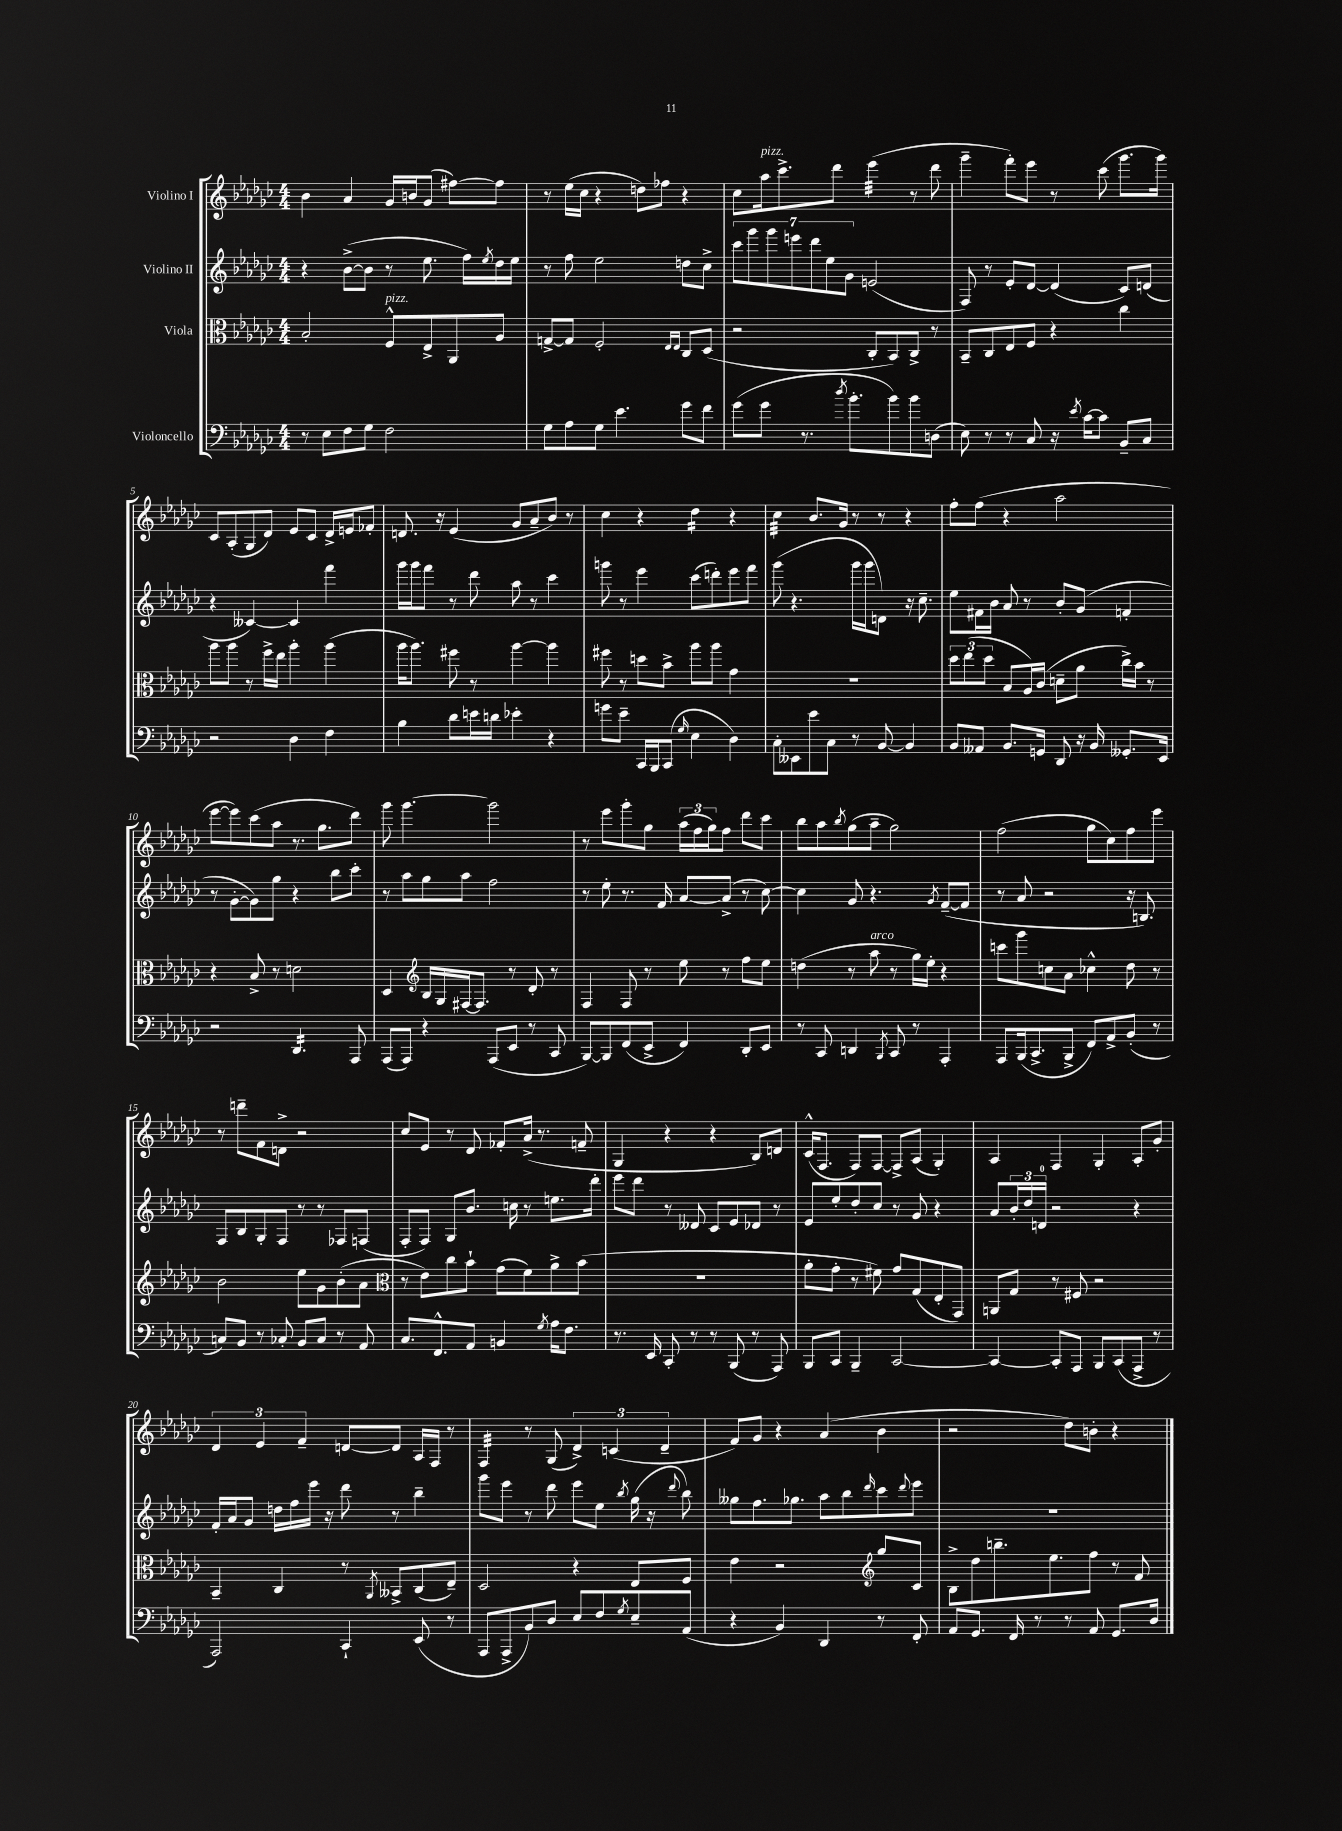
<<
\new StaffGroup <<
\new Staff = "s0" \with { instrumentName = "Violino I" } {
    \clef treble \key ges \major \numericTimeSignature \time 4/4
    bes'4 aes'4 ges'16 b'16 ges'8( fis''8~) fis''8 |
    r8 ees''16( ces''16 r4 d''8) fes''8 r4 |
    ces''8 aes''16^\markup { \italic "pizz." } ces'''8.-> des'''8 ees'''4:32( r8 des'''8 |
    ges'''4-- f'''8-.) ees'''8 r8 ces'''8( ges'''8. ges'''16) |
    ces'8 aes8-.( ges8 des'8) ees'8 ces'8 des'16-> e'16 fes'8-. |
    d'8. r16 ees'4( ges'8 aes'8-- bes'8) r8 |
    ces''4 r4 des''4:16 r4 |
    ces''4:32 bes'8. ges'16 r8 r8 r4 |
    f''8-. f''8( r4 aes''2 |
    ees'''8~ ees'''8) ces'''8( aes''8 r8. ges''8. des'''8) |
    ges'''8 ges'''4.~ ges'''2 |
    r8 ees'''8 ges'''8-. ges''8 \tuplet 3/2 { aes''16( f''16 ges''16) } f''8 des'''8 ces'''8 |
    bes''8 aes''8 \acciaccatura { bes''8 } ges''8( aes''8-- ges''2) |
    f''2( ges''8 ces''8) f''8 ees'''8 |
    r8 d'''8-- f'8 d'8-> r2 |
    ces''8 ees'8 r8 des'8 fes'8-. aes'16->( r8. f'8-- |
    ges4 r4 r4 bes8) d'8 |
    ces'16-^( f8. f8) f8~ f8-> aes8( ges4-.) |
    aes4 f4 ges4-. aes8-. ges'8-. |
    \tuplet 3/2 { des'4 ees'4 f'4-- } d'8~ d'8 aes16 f16 r8 |
    f4:32 r8 ges8( \tuplet 3/2 { des'4->) c'4( des'4-- } |
    f'8) ges'8 r4 aes'4( bes'4 |
    r2 des''8) b'8-. r4 \bar "|." |
}
\new Staff = "s1" \with { instrumentName = "Violino II" } {
    \clef treble \key ges \major \numericTimeSignature \time 4/4
    r4 bes'8~->( bes'8 r8 ees''8. f''16) \acciaccatura { ees''8 } des''16 ees''16 |
    r8 f''8 ees''2 d''8 ces''8-> |
    \tuplet 7/4 { ces'''8 ges'''8 ges'''8 e'''8 des'''8 ees''8 ges'8 } e'2( |
    f8) r8 ees'8-. des'8~ des'4( ces'8) d'8( |
    r4 ceses'4~) ceses'4 f'''4 |
    ges'''16 ges'''16 f'''8 r8 des'''8 aes''8 r8 ces'''4 |
    g'''8 r8 ees'''4 ces'''8( d'''8-.) ees'''8 f'''8 |
    ges'''8( r4. ges'''16 ges'''16 d'8) r16 ces''8.-- |
    ees''8 fis'16 bes'16 aes'8 r8 bes'8-. ges'8( f'4-. |
    r8 ges'8~-. ges'8) ges''8 r4 bes''8 ces'''8-. |
    r8 aes''8 ges''8 aes''8 f''2 |
    r8 ees''8-. r8. f'16 aes'8~ aes'8->( r8 ces''8~) |
    ces''4 ges'8 r4. \acciaccatura { ges'8 } f'8~--( f'8 |
    r8 aes'8 r2 r16 b8.) |
    f8 bes8 ges8-. f8 r8 r8 fes8 f8( |
    f8-. f8) ges8 bes'8. c''16 r8 e''8. des'''16-. |
    ees'''8 des'''8 r8 deses'8 ces'8 ees'8 des'8 r8 |
    ees'8 ees''8-. des''8-. ces''8 r8 ges'8 r4 |
    aes'8 \tuplet 3/2 { bes'16-. des''16 d'16-0 } r2 r4 |
    f'16-. aes'16 ges'8 d''16 f''16 ees'''16 r16 des'''8 r8 bes''4-- |
    ges'''8 ees'''8 r8 des'''8 ees'''8 ees''8 \acciaccatura { bes''8 } ges''16( r16 \appoggiatura { des'''8 } bes''8) |
    geses''8 f''8. ges''8. aes''8 bes''8 \grace { des'''16 } ces'''8 \appoggiatura { des'''8 } ees'''8 |
    R1 \bar "|." |
}
\new Staff = "s2" \with { instrumentName = "Viola" } {
    \clef alto \key ges \major \numericTimeSignature \time 4/4
    bes2-. f8-^^\markup { \italic "pizz." } ees8-> aes,8 aes8 |
    g8~-> g8 f2-. \grace { ees16 ees16 } ces8 des8( |
    r2 ces8-. bes,8) ces8-> r8 |
    bes,8-- ces8 ees8 f8 r4 ces''4 |
    aes''8 aes''8 r8 f''16-> ees''16 aes''4-. aes''4( |
    aes''16 aes''8.) fis''8 r8 aes''4~ aes''4 |
    fis''8 r8 d''8 bes'8-> aes''8 aes''8 ges'4 |
    R1 |
    \tuplet 3/2 { des''8 ees''8( des''8 } bes8 aes16) ces'16( d'8-- aes'8 ces''16->) bes'16 r8 |
    r4 bes8-> r8 d'2 |
    des4 \clef treble bes16 ges16 fis16~ fis8. r8 des'8-. r8 |
    f4 f8 r8 ees''8 r8 f''8 ees''8 |
    d''4( r8 aes''8^\markup { \italic "arco" } r8 ges''16) ees''16-. r4 |
    c'''8 ges'''8 c''8 aes'8 ces''4-^ des''8 r8 |
    bes'2 ees''8 ges'8 bes'8-.( aes'8 |
    \clef alto r8 ees'8) ces''8 bes'8-! ges'8( f'8) aes'8-> bes'8( |
    R1 |
    aes'8-. ges'8-. r8 fis'8) ges'8 ges8( ees8-. ges,8) |
    a,8 ges8 r8 fis8 r2 |
    bes,4-- ces4 r8 \acciaccatura { aes,8 } beses,8-> ces8( ees8--) |
    des2 r4 ees8 f8 |
    ees'4 r2 \clef treble ges''8 ces'8 |
    bes8-> des''8 b''8.-- ees''8. f''8 r8 f'8 \bar "|." |
}
\new Staff = "s3" \with { instrumentName = "Violoncello" } {
    \clef bass \key ges \major \numericTimeSignature \time 4/4
    r8 ees8 f8 ges8 f2 |
    ges8 aes8 ges8 ees'4. ges'8 f'8 |
    ges'8( ges'8 r8. \acciaccatura { des''8 } bes'8.-. bes'8) bes'8 d8( |
    ees8) r8 r8 ces8 r16 \acciaccatura { ees'8 } ces'16~ ces'8 bes,8-- ces8 |
    r2 des4 f4 |
    bes4 des'8 e'16 d'16 ees'4-. r4 |
    g'8 ees'8-- ces,16 bes,,16 ces,8( \grace { ges16 } ees4 des4) |
    ces8-. eeses,8 ees'8 ces8 r8 bes,8~ bes,4 |
    bes,8 aeses,8 bes,8. g,16 des,8 r16 bes,16 geses,8.-. ees,16 |
    r2 des,4.:16 aes,,8 |
    aes,,8( aes,,8) r4 aes,,8( ees,8 r8 ces,8 |
    bes,,8~) bes,,8 f,8( ees,8-> f,4) des,8-. ees,8 |
    r8 ces,8 d,4 \acciaccatura { bes,,8 } ces,8 r8 aes,,4-. |
    aes,,8 bes,,16( ces,8.-> bes,,8-> f,8) aes,8-> bes,8-.( r8 |
    c8) bes,8 r8 ces8-. bes,8 ces8 r8 aes,8 |
    ces8. f,8.-^ aes,8 b,4 \acciaccatura { ges8 } aes16 f8. |
    r8. ees,16 ces,8-. r8 r8 bes,,8( r8 aes,,8) |
    bes,,8 ces,8 bes,,4-- ces,2~ |
    ces,4~ ces,8-. aes,,8 bes,,8 ces,8( aes,,8-> r8 |
    aes,,2) ces,4-! ees,8( r8 |
    aes,,8 aes,,8-> bes,8) des8 ees8 f8 \acciaccatura { ges8 } ees8-- aes,8( |
    r4 bes,4) des,4 r8 f,8-. |
    aes,8 ges,8. f,16 r8 r8 aes,8 ges,8. des16 \bar "|." |
}
>>
>>
